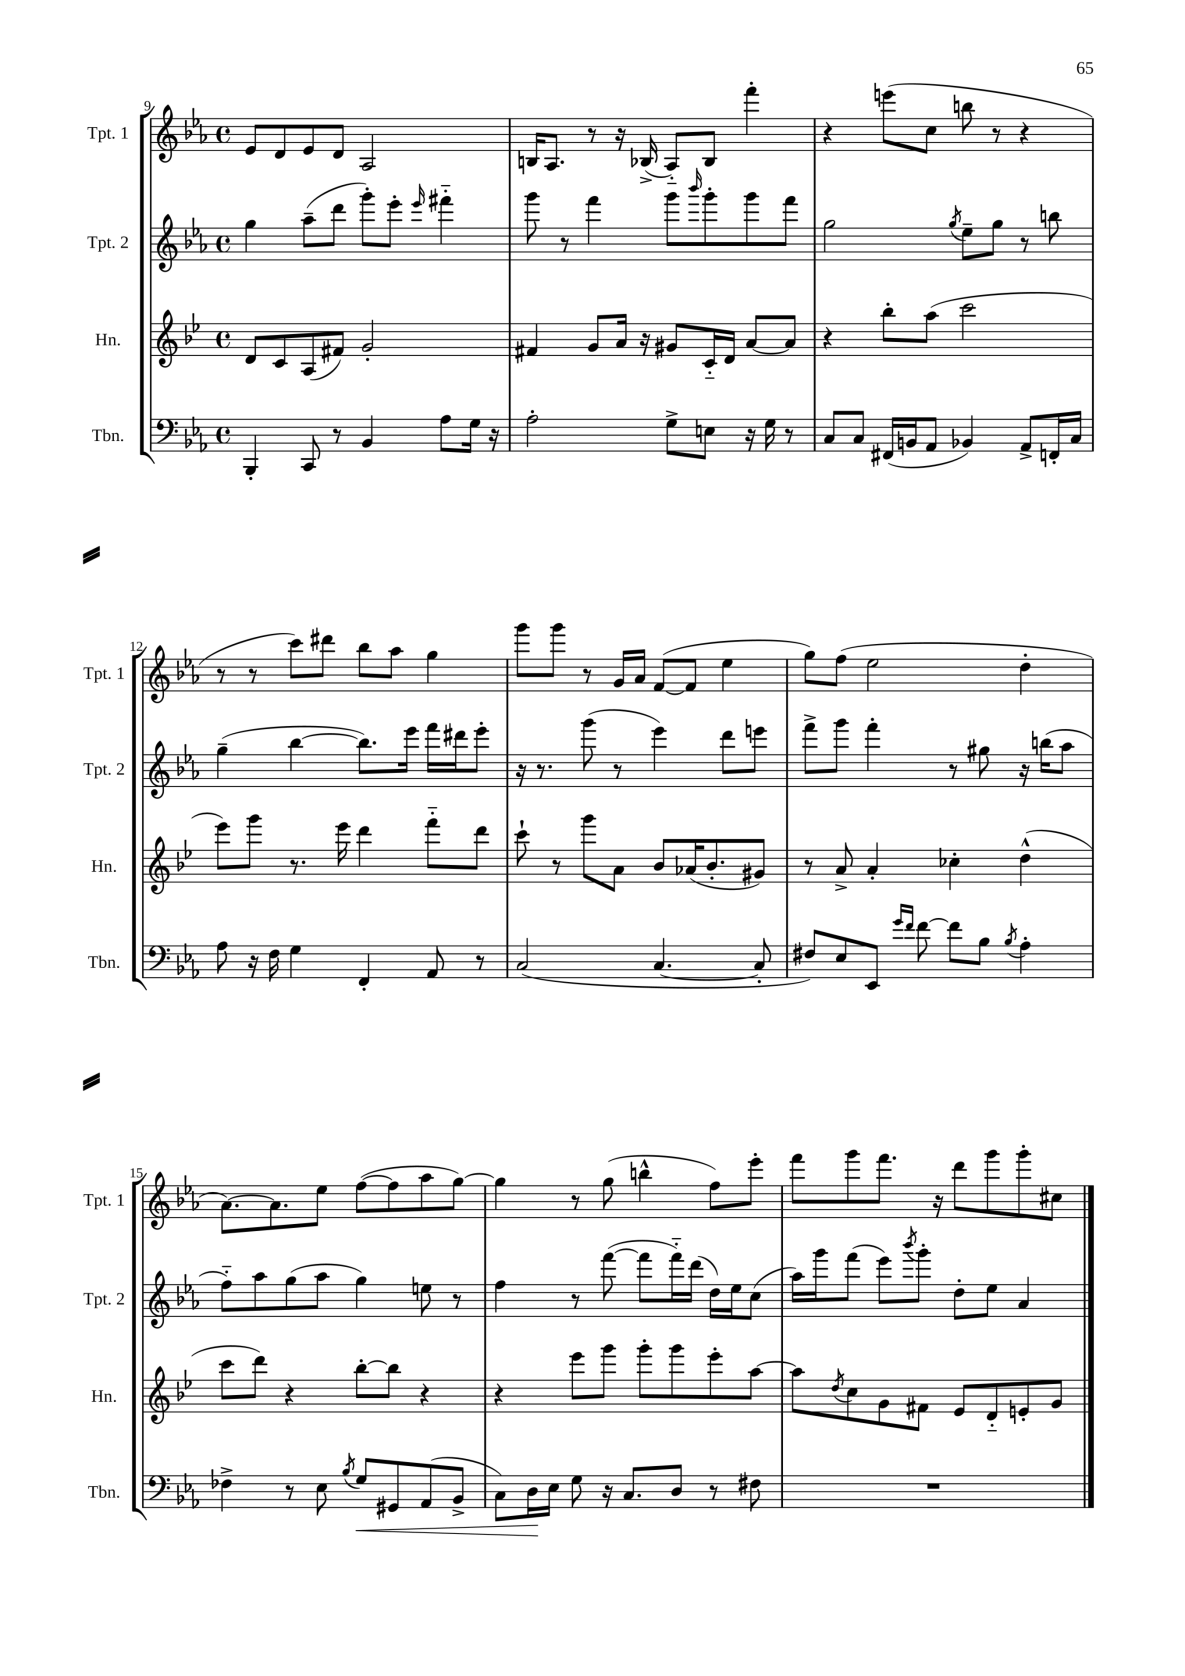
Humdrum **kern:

**kern	**dynam	**kern	**kern	**kern
*part4	*part4	*part3	*part2	*part1
*staff4	*staff4	*staff3	*staff2	*staff1
*I"Tbn.	*	*I"Hn.	*I"Tpt. 2	*I"Tpt. 1
*I'Tbn.	*	*I'Hn.	*I'Tpt. 2	*I'Tpt. 1
*clefF4	*	*clefG2	*clefG2	*clefG2
*k[b-e-a-]	*	*k[b-e-]	*k[b-e-a-]	*k[b-e-a-]
*M4/4	*	*M4/4	*M4/4	*M4/4
*met(c)	*	*met(c)	*met(c)	*met(c)
=9	=9	=9	=9	=9
4BBB-'/	.	8d/L	4gg\	8e-/L
.	.	8c/	.	8d/
8CC/	.	(8A/	(8aa-~\L	8e-/
8r	.	8f#X/J)	8ddd\J	8d/J
4BB-/	.	2g'/	8ggg'\L)	2A-/
.	.	.	8eee-'\J	.
.	.	.	16qqeee-/	.
8A-\L	.	.	4fff#X\	.
16G\Jk	.	.	.	.
16r	.	.	.	.
=10	=10	=10	=10	=10
2A-'\	.	4f#X/	8ggg\	16Bn/KL
.	.	.	.	8.A-/J
.	.	.	8r	.
.	.	8g/L	4fff\	8r
.	.	16a/Jk	.	16r
.	.	16r	.	(16B-X^/
8G^\L	.	8g#X/L	8ggg\L	8A-/L)
.	.	.	16qqbbb-/	.
8En\J	.	16c/L	8ggg'\	8B-/J
.	.	16d/JJ	.	.
16r	.	[8a/L	8ggg\	4fff'\
16G\	.	.	.	.
8r	.	8a/J]	8fff\J	.
=11	=11	=11	=11	=11
8C/L	.	4r	2gg\	4r
8C/J	.	.	.	.
(16FF#X/LL	.	8bb-'\L	.	(8eeen\L
16BBn/J	.	.	.	.
8AA-/J	.	(8aa\J	.	8cc\J
.	.	.	8qgg/	.
4BB-X/)	.	2ccc\	8ee-~\L	8bbn\
.	.	.	8gg\J	8r
8AA-^/L	.	.	8r	4r
16FFn'/L	.	.	8bbn\	.
16C/JJ	.	.	.	.
!!LO:LB:g=z
=12	=12	=12	=12	=12
8A-\	.	8eee-\L)	(4gg~\	8r
16r	.	8ggg\J	.	8r
16F\	.	.	.	.
4G\	.	8.r	[4bb-\	8ccc\L)
.	.	.	.	8ddd#X\J
.	.	16eee-\	.	.
4FF'/	.	4ddd\	8.bb-\L])	8bb-\L
.	.	.	.	8aa-\J
.	.	.	16eee-\Jk	.
8AA-/	.	8fff\L	16fff\LL	4gg\
.	.	.	16ddd#X\J	.
8r	.	8ddd\J	8eee-'\J	.
=13	=13	=13	=13	=13
(2C/	.	8ccc`\	16r	8ggg\L
.	.	.	8.r	.
.	.	8r	.	8ggg\J
.	.	8ggg\L	(8ggg\	8r
.	.	8a\J	8r	16g/LL
.	.	.	.	16a-/JJ
[4.C/	.	8b-/L	4eee-\)	([8f/L
.	.	(16a-X/K	.	8f/J]
.	.	8.b-'/	.	.
.	.	.	8ddd\L	4ee-\
8C'/]	.	8g#X/J)	8eeen\J	.
=14	=14	=14	=14	=14
8F#X/L)	.	8r	8fff^\L	8gg\L)
8E-/	.	8a^/	8ggg\J	(8ff\J
8EE-/J	.	4a'/	4fff'\	2ee-\
16qqg/LL	.	.	.	.
16qqf/JJ	.	.	.	.
[8f\	.	.	.	.
8f\L]	.	4cc-X'\	8r	.
8B-\J	.	.	8gg#X\	.
8qB-/	.	.	.	.
4A-'\	.	(4dd^^\	16r	4dd'\
.	.	.	(16bbn\KL	.
.	.	.	8aa-\J	.
!!LO:LB:g=z
=15	=15	=15	=15	=15
4F-X^\	.	8ccc\L	8ff\L)	[8.a-\L)
.	.	8ddd\J)	8aa-\	.
.	.	.	.	8.a-\]
8r	.	4r	(8gg\	.
8E-\	.	.	8aa-\J	8ee-\J
8qB-/	.	.	.	.
!	!LO:HP:b	!	!	!
8G/L	<	[8bb-'\L	4gg\)	([8ff\L
8GG#X/	.	8bb-\J]	.	8ff\]
(8AA-/	.	4r	8een\	8aa-\
8BB-^/J	.	.	8r	[8gg\J)
=16	=16	=16	=16	=16
8C\L)	.	4r	4ff\	4gg\]
16D\L	.	.	.	.
16E-\JJ	[	.	.	.
8G\	.	8eee-\L	8r	8r
16r	.	8ggg\J	([8fff\	(8gg\
8.C/L	.	.	.	.
.	.	8ggg'\L	8fff\L]	4bbn^^\
8D/J	.	8ggg\	16fff\L)	.
.	.	.	(16ddd\JJ	.
8r	.	8eee-'\	16dd\LL)	8ff\L)
.	.	.	16ee-\J	.
8F#X\	.	[8aa\J	(8cc\J	8eee-'\J
=17	=17	=17	=17	=17
1r	.	8aa\L]	16aa-\LL)	8fff\L
.	.	.	16ggg\J	.
.	.	8qdd/	.	.
.	.	8cc\	(8fff\J	8ggg\
.	.	8g\	8eee-\L)	8.fff\J
.	.	.	8qbbb-/	.
.	.	8f#X\J	8ggg'\J	.
.	.	.	.	16r
.	.	8e-/L	8dd'\L	8ddd\L
.	.	8d/	8ee-\J	8ggg\
.	.	8en'/	4a-/	8ggg'\
.	.	8g/J	.	8cc#X\J
==	==	==	==	==
*-	*-	*-	*-	*-
